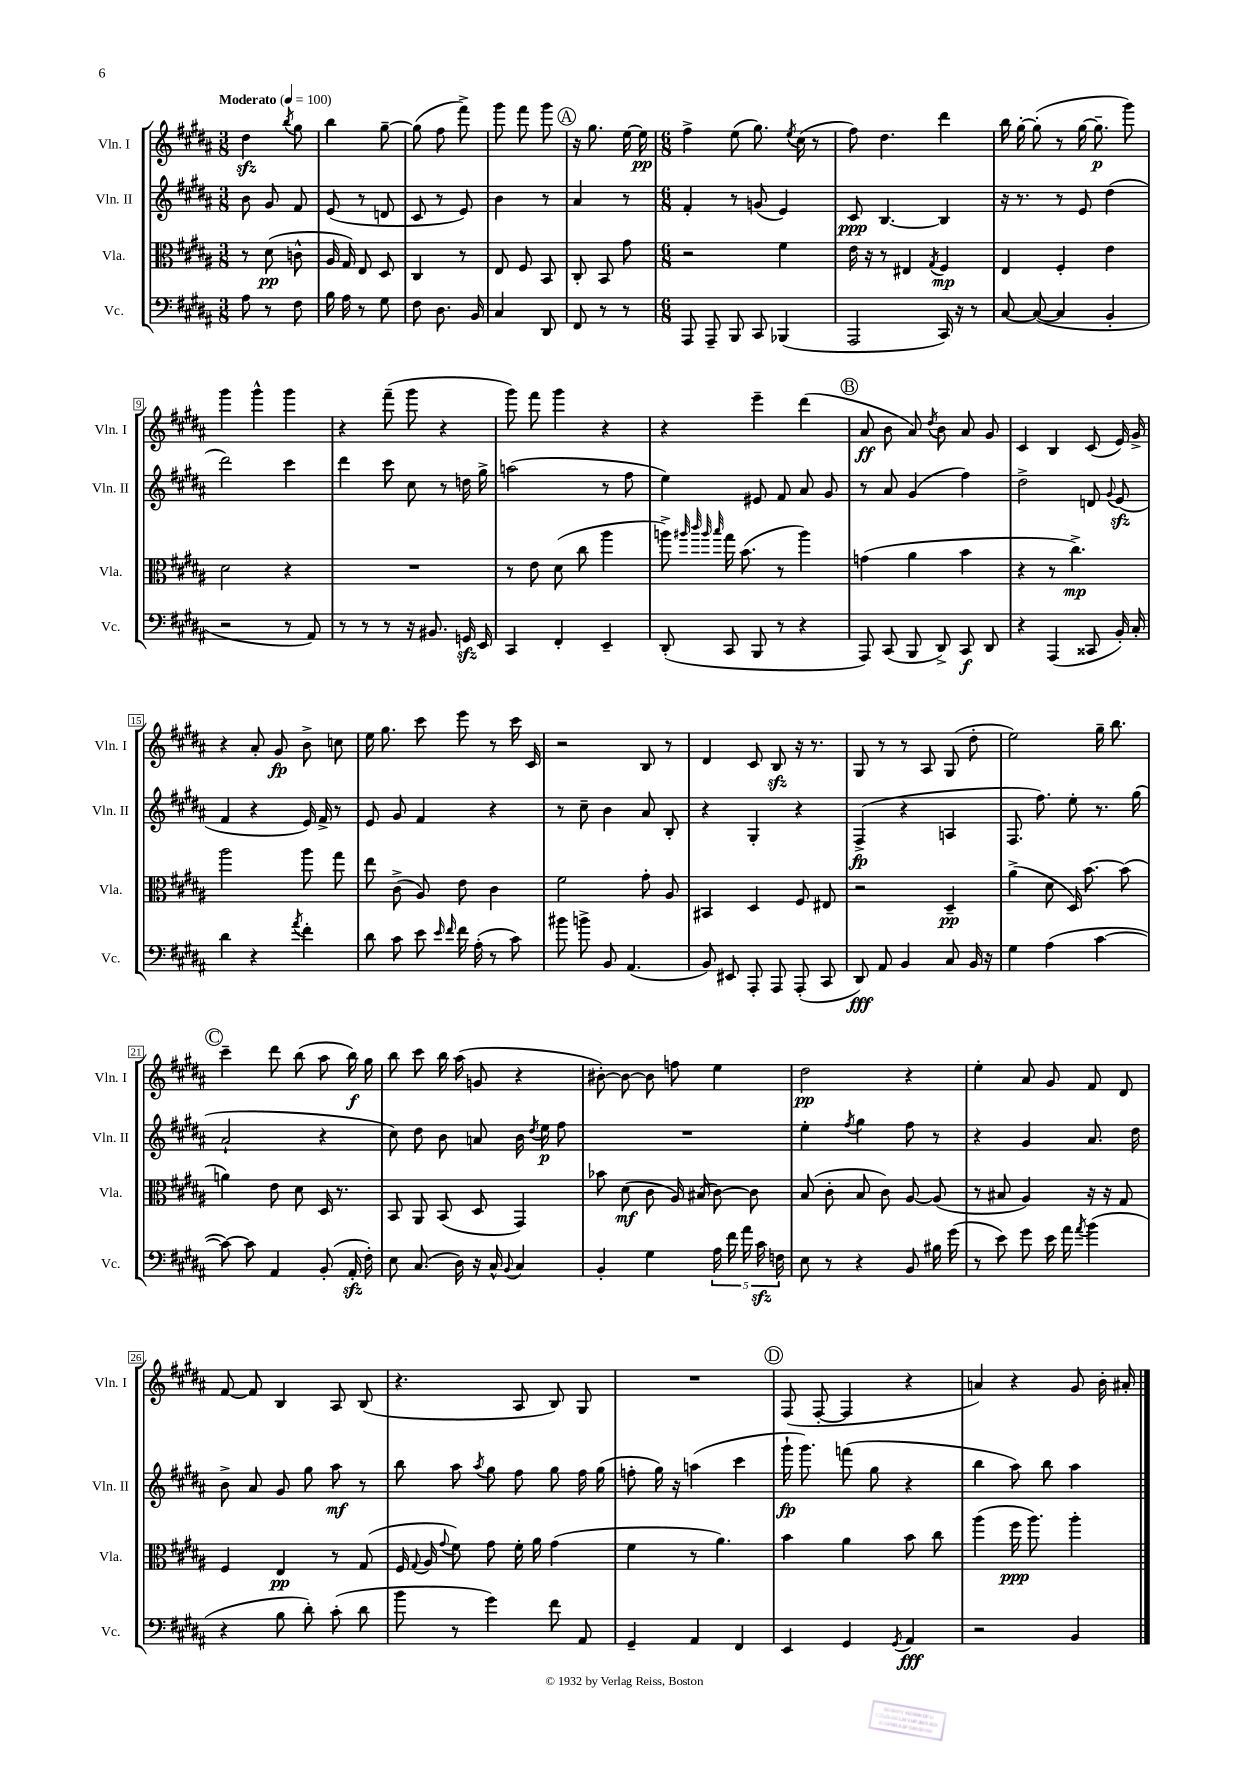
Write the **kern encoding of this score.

**kern	**dynam	**kern	**dynam	**kern	**dynam	**kern	**dynam
*part4	*part4	*part3	*part3	*part2	*part2	*part1	*part1
*staff4	*staff4	*staff3	*staff3	*staff2	*staff2	*staff1	*staff1
*I"Vc.	*	*I"Vla.	*	*I"Vln. II	*	*I"Vln. I	*
*I'Vc.	*	*I'Vla.	*	*I'Vln. II	*	*I'Vln. I	*
*clefF4	*	*clefC3	*	*clefG2	*	*clefG2	*
*k[f#c#g#d#a#]	*	*k[f#c#g#d#a#]	*	*k[f#c#g#d#a#]	*	*k[f#c#g#d#a#]	*
*M3/8	*	*M3/8	*	*M3/8	*	*M3/8	*
*MM100	*	*MM100	*	*MM100	*	*MM100	*
=1	=1	=1	=1	=1	=1	=1	=1
!	!	!	!	!	!	!LO:TX:a:B:t=Moderato	!
8A#\	.	8r	.	8b\	.	4dd#zz\	.
8r	.	(8d#\	pp	8g#/	.	.	.
.	.	.	.	.	.	8qbb/	.
8F#\	.	8cn^^\	.	8f#/	.	8gg#\	.
=2	=2	=2	=2	=2	=2	=2	=2
16B\	.	16A#/	.	(8e/	.	4bb\	.
16A#\	.	16G#/)	.	.	.	.	.
8r	.	8E/	.	8r	.	.	.
8G#\	.	8D#/	.	8dn/	.	[8gg#~\	.
=3	=3	=3	=3	=3	=3	=3	=3
8F#\	.	4C#/	.	8c#/	.	(8gg#\]	.
8.D#\	.	.	.	8r	.	8ff#\	.
.	.	8r	.	8e/)	.	8fff#^\)	.
16BB/	.	.	.	.	.	.	.
=4	=4	=4	=4	=4	=4	=4	=4
4C#/	.	8E/	.	4b\	.	8ggg#\	.
.	.	8F#/	.	.	.	8fff#\	.
8DD#/	.	8BB/	.	8r	.	8ggg#\	.
!!LO:REH:place=s1:t=A
=5	=5	=5	=5	=5	=5	=5	=5
8FF#/	.	8C#'/	.	4a#/	.	16r	.
.	.	.	.	.	.	8.gg#\	.
8r	.	8BB/	.	.	.	.	.
8r	.	8g#\	.	8r	.	[16ee\	.
.	.	.	.	.	.	16ee\]	pp
=6	=6	=6	=6	=6	=6	=6	=6
*M6/8	*	*M6/8	*	*M6/8	*	*M6/8	*
8AAA#/	.	2r	.	4f#'/	.	4ff#^\	.
8AAA#~/	.	.	.	.	.	.	.
8BBB/	.	.	.	8r	.	(8ee\	.
8CC#/	.	.	.	(8gn/	.	8.gg#\)	.
(4BBB-X/	.	4f#\	.	4e/)	.	.	.
.	.	.	.	.	.	8qee/	.
.	.	.	.	.	.	(16cc#\	.
.	.	.	.	.	.	8r	.
=7	=7	=7	=7	=7	=7	=7	=7
2AAA#/	.	16e\	.	8c#/	ppp	8ff#\)	.
.	.	16r	.	.	.	.	.
.	.	8r	.	[4.B/	.	4.dd#\	.
.	.	4E#X/	.	.	.	.	.
.	.	8qG#/	.	.	.	.	.
16CC#/)	.	4F#/	mp	4B/]	.	4ddd#\	.
16r	.	.	.	.	.	.	.
8r	.	.	.	.	.	.	.
=8	=8	=8	=8	=8	=8	=8	=8
[8C#/	.	4E/	.	16r	.	16bb\	.
.	.	.	.	8.r	.	[16gg#'\	.
(8C#/_	.	.	.	.	.	(8gg#'\]	.
4C#/]	.	4F#'/	.	8r	.	8r	.
.	.	.	.	8e/	.	[16gg#\	.
.	.	.	.	.	.	8.gg#~\]	p
4BB'/	.	4e\	.	(4dd#\	.	.	.
.	.	.	.	.	.	8ggg#\)	.
!!LO:LB:g=z
=9	=9	=9	=9	=9	=9	=9	=9
2r	.	2d#\	.	2ddd#\)	.	4ggg#\	.
.	.	.	.	.	.	4ggg#^^\	.
8r	.	4r	.	4ccc#\	.	4ggg#\	.
8AA#/)	.	.	.	.	.	.	.
=10	=10	=10	=10	=10	=10	=10	=10
8r	.	2.r	.	4ddd#\	.	4r	.
8r	.	.	.	.	.	.	.
8r	.	.	.	8ccc#\	.	(8fff#~\	.
16r	.	.	.	8cc#\	.	8ggg#\	.
8.BB#X/	.	.	.	.	.	.	.
.	.	.	.	8r	.	4r	.
16GGnzz/	.	.	.	16ddn\	.	.	.
16EE/	.	.	.	16gg#^\	.	.	.
=11	=11	=11	=11	=11	=11	=11	=11
4CC#/	.	8r	.	(2aan\	.	8ggg#\)	.
.	.	8e\	.	.	.	8fff#\	.
4FF#'/	.	(8d#\	.	.	.	4ggg#\	.
.	.	8cc#\	.	.	.	.	.
4EE~/	.	4aa#\	.	8r	.	4r	.
.	.	.	.	8ff#\	.	.	.
=12	=12	=12	=12	=12	=12	=12	=12
(8DD#'/	.	8aan^\)	.	4ee\)	.	4r	.
.	.	32qqaa#X/	.	.	.	.	.
.	.	32qqccc#/	.	.	.	.	.
.	.	32qqaa#/	.	.	.	.	.
.	.	32qqbb/	.	.	.	.	.
8CC#/	.	16gg#\	.	.	.	.	.
.	.	(8.b\	.	.	.	.	.
8BBB/	.	.	.	8e#X/	.	4eee~\	.
8r	.	8r	.	8f#/	.	.	.
4r	.	4aa#\)	.	8a#/	.	(4ddd#\	.
.	.	.	.	8g#/	.	.	.
!!LO:REH:place=s1:t=B
=13	=13	=13	=13	=13	=13	=13	=13
8AAA#/)	.	(4gn\	.	8r	.	8a#/	ff
(8CC#/	.	.	.	8a#/	.	8b\	.
8BBB/	.	4a#\	.	(4g#/	.	8a#/)	.
.	.	.	.	.	.	8qdd#/	.
8DD#^/)	.	.	.	.	.	8b\	.
8CC#/	f	4b\	.	4ff#\)	.	8a#/	.
8DD#/	.	.	.	.	.	8g#/	.
=14	=14	=14	=14	=14	=14	=14	=14
4r	.	4r	.	2dd#^\	.	4c#/	.
(4AAA#/	.	8r	.	.	.	4B/	.
.	.	4.cc#^\)	mp	.	.	.	.
8CC##X/	.	.	.	8dn/	.	(8c#/	.
.	.	.	.	8qqg#/	.	.	.
16BB'/)	.	.	.	(8ezz/	.	16e/)	.
16C#'/	.	.	.	.	.	16g#^/	.
!!LO:LB:g=z
=15	=15	=15	=15	=15	=15	=15	=15
4d#\	.	2aa#\	.	4f#/	.	4r	.
4r	.	.	.	4r	.	8a#'/	.
.	.	.	.	.	.	8g#/	fp
8qa#/	.	.	.	.	.	.	.
4f#'\	.	8aa#\	.	16e/)	.	8b^\	.
.	.	.	.	16f#^/	.	.	.
.	.	8gg#\	.	8r	.	8ccn\	.
=16	=16	=16	=16	=16	=16	=16	=16
8d#\	.	8ee\	.	8e/	.	16ee\	.
.	.	.	.	.	.	8.gg#\	.
8c#\	.	(8c#^\	.	8g#/	.	.	.
8e\	.	8A#/)	.	4f#/	.	8ccc#\	.
16qqe/	.	.	.	.	.	.	.
16qqf#/	.	.	.	.	.	.	.
16f#\	.	8e\	.	.	.	8eee\	.
(16A#'\	.	.	.	.	.	.	.
8r	.	4c#\	.	4r	.	8r	.
8c#\)	.	.	.	.	.	16ccc#\	.
.	.	.	.	.	.	16c#/	.
=17	=17	=17	=17	=17	=17	=17	=17
8b#X\	.	2f#\	.	8r	.	2r	.
8bn^\	.	.	.	8cc#~\	.	.	.
8BB/	.	.	.	4b\	.	.	.
(4.AA#/	.	.	.	.	.	.	.
.	.	8g#'\	.	8a#/	.	8B/	.
.	.	8A#/	.	8B'/	.	8r	.
=18	=18	=18	=18	=18	=18	=18	=18
8BB/)	.	4BB#X/	.	4r	.	4d#/	.
8EE#X/	.	.	.	.	.	.	.
8AAA#'/	.	4D#/	.	4G#'/	.	8c#/	.
8AAA#/	.	.	.	.	.	8Bzz/	.
(8AAA#'/	.	8F#/	.	4r	.	16r	.
.	.	.	.	.	.	8.r	.
8CC#/	.	8E#X/	.	.	.	.	.
=19	=19	=19	=19	=19	=19	=19	=19
8DD#/)	fff	2r	.	(4F#^/	fp	8G#/	.
8AA#/	.	.	.	.	.	8r	.
4BB/	.	.	.	4r	.	8r	.
.	.	.	.	.	.	8A#/	.
8C#/	.	4D#~/	pp	4An/	.	(8G#/	.
16BB/	.	.	.	.	.	8dd#'\	.
16r	.	.	.	.	.	.	.
=20	=20	=20	=20	=20	=20	=20	=20
4G#\	.	(4a#^\	.	8.F#/	.	2ee\)	.
.	.	.	.	8.ff#\)	.	.	.
(4A#\	.	8d#\	.	.	.	.	.
.	.	16D#/)	.	8ee'\	.	.	.
.	.	[8.b\	.	.	.	.	.
[4c#\	.	.	.	8.r	.	16gg#~\	.
.	.	.	.	.	.	8.bb\	.
.	.	(8b\]	.	.	.	.	.
.	.	.	.	(16gg#\	.	.	.
!!LO:LB:g=z
!!LO:REH:place=s1:t=C
=21	=21	=21	=21	=21	=21	=21	=21
8c#\_)	.	4an\)	.	2a#`/	.	4ccc#~\	.
8c#\]	.	.	.	.	.	.	.
4AA#/	.	8e\	.	.	.	8ddd#\	.
.	.	8d#\	.	.	.	(8bb\	.
(8BB'/	.	16D#/	.	4r	.	8aa#\	.
.	.	8.r	.	.	.	.	.
16AA#zz'/	.	.	.	.	.	16bb\)	f
16F#'\)	.	.	.	.	.	16gg#\	.
=22	=22	=22	=22	=22	=22	=22	=22
8E\	.	8BB/	.	8cc#\)	.	8bb\	.
(8.C#/	.	8AA#/	.	8dd#\	.	8ccc#\	.
.	.	(8BB/	.	8b\	.	16bb\	.
16D#\)	.	.	.	.	.	(16aa#\	.
16r	.	8D#/	.	8an/	.	8gn/	.
16C#^^/	.	.	.	.	.	.	.
8qqBB/	.	.	.	.	.	.	.
4C#/	.	4GG#/)	.	16b\	.	4r	.
.	.	.	.	8qdd#/	.	.	.
.	.	.	.	16ee\	p	.	.
.	.	.	.	8ff#\	.	.	.
=23	=23	=23	=23	=23	=23	=23	=23
4BB'/	.	8b-X\	.	2.r	.	[8b#X'\)	.
.	.	(8d#\	mf	.	.	8b#\_	.
4G#\	.	8c#\	.	.	.	8b#\]	.
.	.	16A#/)	.	.	.	8ffn\	.
.	.	(16B#X/	.	.	.	.	.
20A#\	.	[8c#\)	.	.	.	4ee\	.
20f#\	.	.	.	.	.	.	.
20a#\	.	.	.	.	.	.	.
.	.	8c#\]	.	.	.	.	.
20c#zz\	.	.	.	.	.	.	.
20Fn\	.	.	.	.	.	.	.
=24	=24	=24	=24	=24	=24	=24	=24
8E\	.	(8B/	.	4ee'\	.	2dd#\	pp
8r	.	8c#'\	.	.	.	.	.
.	.	.	.	8qff#/	.	.	.
4r	.	8B/	.	4gg#\	.	.	.
.	.	8c#\)	.	.	.	.	.
8BB/	.	[8A#/	.	8ff#\	.	4r	.
16B#X\	.	(8A#/]	.	8r	.	.	.
(16g#\	.	.	.	.	.	.	.
=25	=25	=25	=25	=25	=25	=25	=25
8r	.	8r	.	4r	.	4ee'\	.
8e\)	.	8B#X/	.	.	.	.	.
8g#\	.	4A#/)	.	4g#/	.	8a#/	.
16e\	.	.	.	.	.	8g#/	.
16a#\	.	.	.	.	.	.	.
8qa#/	.	.	.	.	.	.	.
(4b\	.	16r	.	8.a#/	.	8f#/	.
.	.	16r	.	.	.	.	.
.	.	8G#/	.	.	.	8d#/	.
.	.	.	.	16dd#\	.	.	.
!!LO:LB:g=z
=26	=26	=26	=26	=26	=26	=26	=26
4r	.	4F#/	.	8b^\	.	[8f#/	.
.	.	.	.	8a#/	.	8f#/]	.
8B\	.	4E/	pp	8g#/	.	4B/	.
8d#'\)	.	.	.	8gg#\	.	.	.
(8c#'\	.	8r	.	8aa#\	mf	8A#/	.
8d#\	.	(8G#/	.	8r	.	(8B/	.
=27	=27	=27	=27	=27	=27	=27	=27
8b\	.	16F#/	.	8bb\	.	4.r	.
.	.	8qqG#/	.	.	.	.	.
.	.	16A#/	.	.	.	.	.
.	.	8qqg#/	.	.	.	.	.
8r	.	8f#\)	.	8aa#\	.	.	.
.	.	.	.	8qaa#/	.	.	.
4g#\)	.	8g#\	.	8gg#\	.	.	.
.	.	16f#'\	.	8ff#\	.	8A#/	.
.	.	16a#\	.	.	.	.	.
8f#\	.	(4g#\	.	8gg#\	.	8B/)	.
8AA#/	.	.	.	16ff#\	.	8G#/	.
.	.	.	.	(16gg#\	.	.	.
=28	=28	=28	=28	=28	=28	=28	=28
4GG#~/	.	4f#\	.	8ffn'\	.	2.r	.
.	.	.	.	16gg#\)	.	.	.
.	.	.	.	16r	.	.	.
4AA#/	.	8r	.	(4aan\	.	.	.
.	.	4.a#\)	.	.	.	.	.
4FF#/	.	.	.	4ccc#\	.	.	.
!!LO:REH:place=s1:t=D
=29	=29	=29	=29	=29	=29	=29	=29
4EE/	.	4b\	.	16ggg#`\	fp	(8F#/	.
.	.	.	.	8.ggg#\)	.	.	.
.	.	.	.	.	.	[8F#'/	.
4GG#/	.	4a#\	.	(8fffn\	.	4F#/]	.
.	.	.	.	8gg#\	.	.	.
8qGG#/	.	.	.	.	.	.	.
4AA#/	fff	8b\	.	4r	.	4r	.
.	.	8cc#\	.	.	.	.	.
=30	=30	=30	=30	=30	=30	=30	=30
2r	.	(4aa#\	.	4bb\	.	4an/)	.
.	.	16ff#\	ppp	8aa#\)	.	4r	.
.	.	8.aa#\)	.	.	.	.	.
.	.	.	.	8bb\	.	.	.
4BB/	.	4aa#'\	.	4aa#\	.	8g#/	.
.	.	.	.	.	.	16b'\	.
.	.	.	.	.	.	16a#X'/	.
==	==	==	==	==	==	==	==
*-	*-	*-	*-	*-	*-	*-	*-
